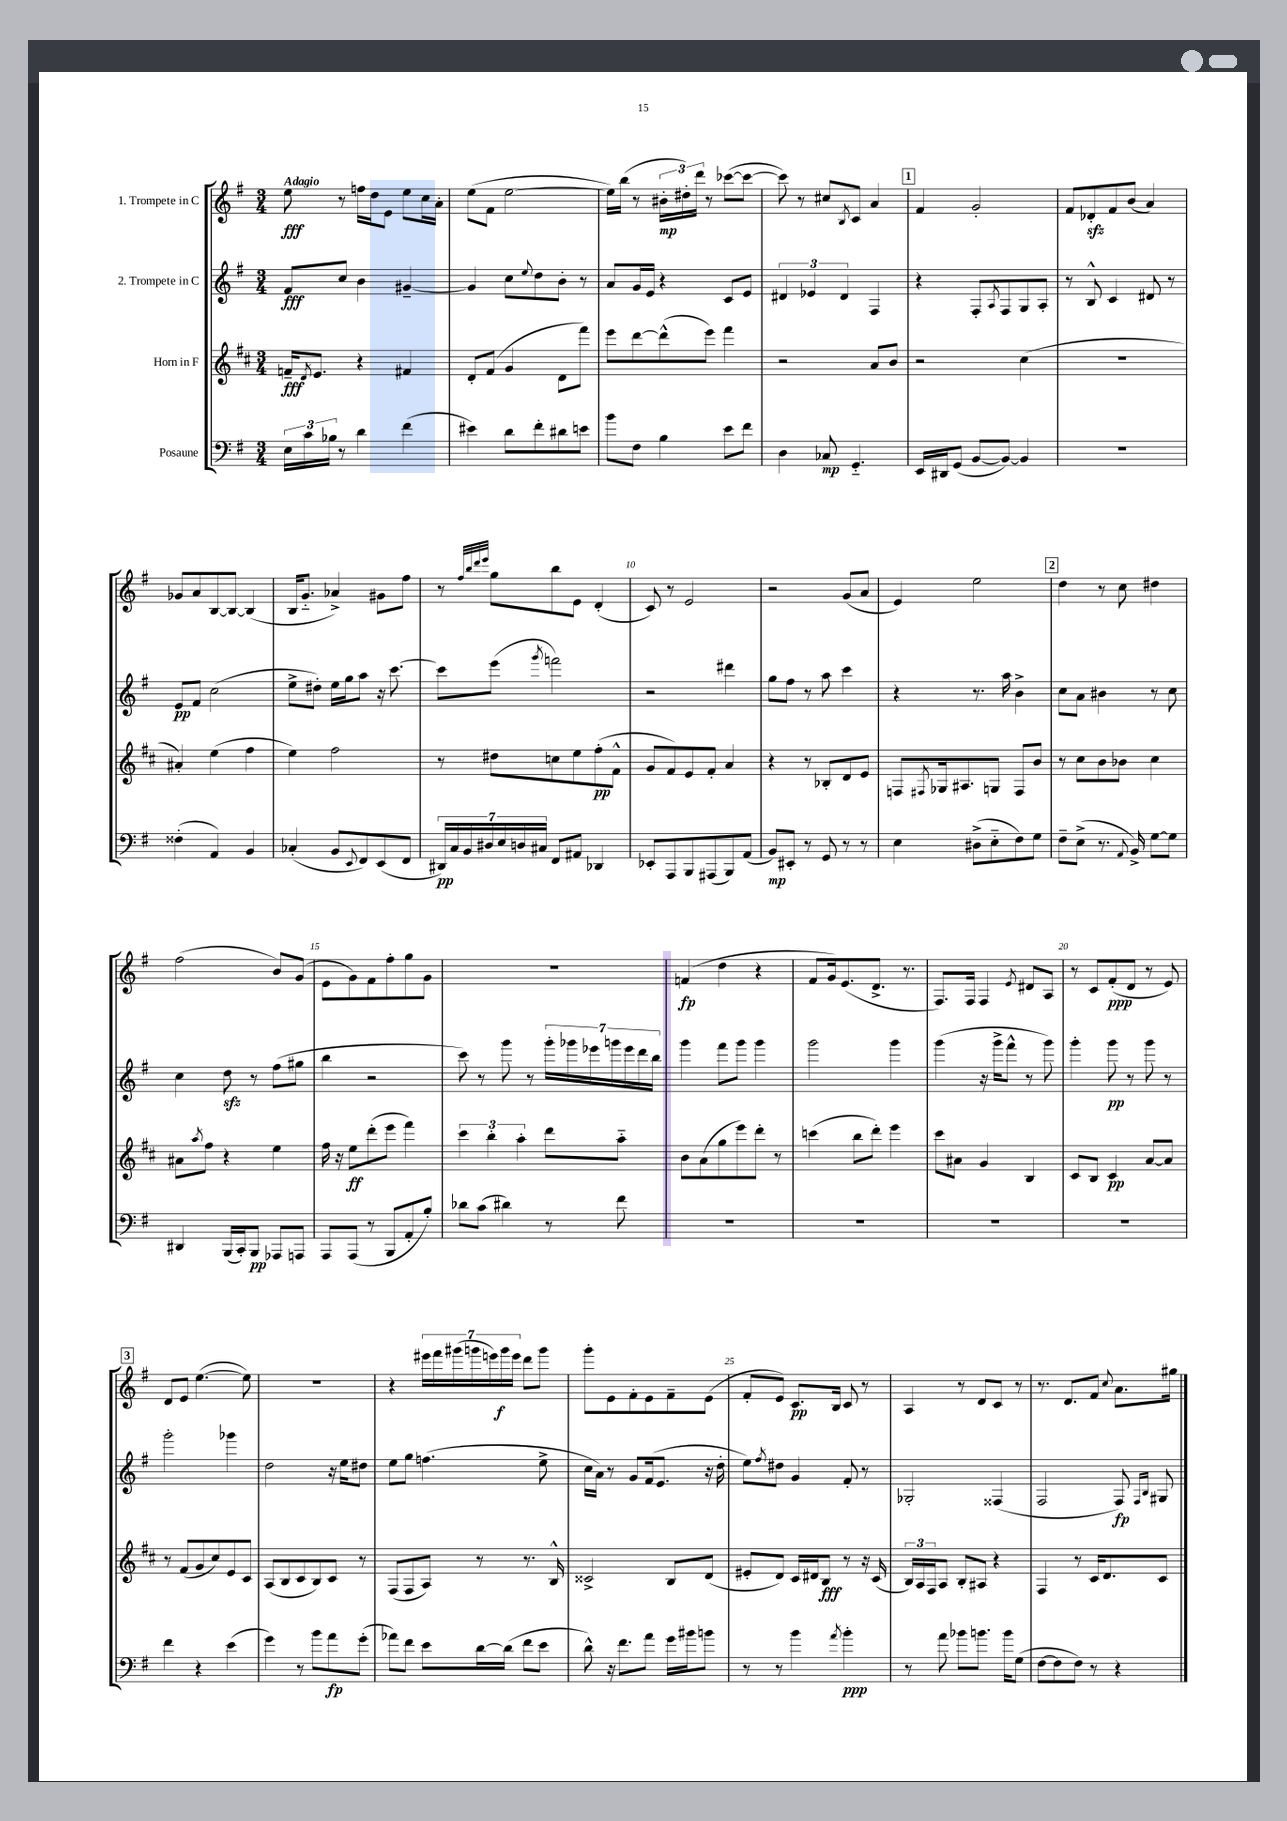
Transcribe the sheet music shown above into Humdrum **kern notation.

**kern	**dynam	**kern	**dynam	**kern	**dynam	**kern	**dynam
*part4	*part4	*part3	*part3	*part2	*part2	*part1	*part1
*staff4	*staff4	*staff3	*staff3	*staff2	*staff2	*staff1	*staff1
*I"Posaune	*	*I"Horn in F	*	*I"2. Trompete in C	*	*I"1. Trompete in C	*
*clefF4	*	*clefG2	*	*clefG2	*	*clefG2	*
*k[f#]	*	*k[f#c#]	*	*k[f#]	*	*k[f#]	*
*M3/4	*	*M3/4	*	*M3/4	*	*M3/4	*
=1	=1	=1	=1	=1	=1	=1	=1
!	!	!	!	!	!	!LO:TX:a:B:t=Adagio	!
24E\LL	.	16fn~/KL	fff	8f#/L	fff	8ee\	fff
24c\	.	.	.	.	.	.	.
.	.	8qd/	.	.	.	.	.
.	.	8.e/J	.	.	.	.	.
24B-X\JJ	.	.	.	.	.	.	.
8r	.	.	.	8cc/J	.	8r	.
4d\	.	4r	.	4b\	.	16ffn\LL	.
.	.	.	.	.	.	16dd\J	.
.	.	.	.	.	.	8e\J	.
(4f#\	.	4f#X/	.	[4g#X~/	.	8ee\L	.
.	.	.	.	.	.	16cc\L	.
.	.	.	.	.	.	16a'\JJ	.
=2	=2	=2	=2	=2	=2	=2	=2
4e#X\)	.	8d'/L	.	4g#/]	.	(8ee\L	.
.	.	(8f#/J	.	.	.	8f#\J	.
8d\L	.	4g/	.	8cc\L	.	[2ee\	.
.	.	.	.	8qqee/	.	.	.
8f#'\	.	.	.	8dd\	.	.	.
8d#X\	.	8d\L	.	8b'\J	.	.	.
8en\J	.	8fff#\J)	.	8r	.	.	.
=3	=3	=3	=3	=3	=3	=3	=3
8b\L	.	8eee\L	.	8a/L	.	16ee\LL])	.
.	.	.	.	.	.	(16bb\JJ	.
8F#\J	.	[8ddd\	.	16g/L	.	8r	.
.	.	.	.	16e/JJ	.	.	.
4B\	.	(8ddd^^\]	.	4r	.	24b#X'\LL	mp
.	.	.	.	.	.	24dd#X'\)	.
.	.	.	.	.	.	24ddd\JJ	.
.	.	8eee\J)	.	.	.	8r	.
8e\L	.	4fff#\	.	8c/L	.	([8ccc-X\L	.
8f#\J	.	.	.	8e/J	.	8ccc-\J_	.
=4	=4	=4	=4	=4	=4	=4	=4
4D\	.	2r	.	6d#X/	.	8ccc-\])	.
.	.	.	.	.	.	8r	.
.	.	.	.	6e-X/	.	.	.
8C-X/	mp	.	.	.	.	8cc#X/L	.
.	.	.	.	6d#/	.	.	.
.	.	.	.	.	.	8qB/	.
4.GG/	.	.	.	.	.	8c/J	.
.	.	8a/L	.	4F#/	.	4a/	.
.	.	8b/J	.	.	.	.	.
!!LO:REH:place=s1:t=1
=5	=5	=5	=5	=5	=5	=5	=5
16EE/LL	.	2r	.	4r	.	4f#/	.
16DD#X/J	.	.	.	.	.	.	.
(8GG/J	.	.	.	.	.	.	.
[8BB/L	.	.	.	8F#'/L	.	2g'/	.
.	.	.	.	8qA/	.	.	.
8BB/J_)	.	.	.	8F#/	.	.	.
4BB/]	.	(4cc#\	.	8G/	.	.	.
.	.	.	.	8A'/J	.	.	.
=6	=6	=6	=6	=6	=6	=6	=6
2.r	.	2.r	.	8r	.	8f#/L	.
.	.	.	.	8B^^/	.	8d-Xzz'/	.
.	.	.	.	4c/	.	8f#/	.
.	.	.	.	.	.	(8b/J	.
.	.	.	.	8d#X/	.	4a/)	.
.	.	.	.	8r	.	.	.
!!LO:LB:g=z
=7	=7	=7	=7	=7	=7	=7	=7
(4F##X'\	.	4a#X'/)	.	8e/L	pp	8g-X/L	.
.	.	.	.	8f#/J	.	8a/	.
4AA/)	.	(4ee\	.	(2cc\	.	[8B/	.
.	.	.	.	.	.	8B/J_	.
4BB/	.	4ff#\	.	.	.	(4B/]	.
=8	=8	=8	=8	=8	=8	=8	=8
(4C-X'/	.	4ee\)	.	8ee^\L	.	16B/KL	.
.	.	.	.	.	.	8.g/J	.
.	.	.	.	8dd#X'\J)	.	.	.
8BB/L	.	2ff#\	.	16ee\LL	.	4a-X^/)	.
.	.	.	.	16gg\J	.	.	.
8qqEE/	.	.	.	.	.	.	.
8FF#/)	.	.	.	8aa\J	.	.	.
(8EE/	.	.	.	16r	.	8g#X\L	.
.	.	.	.	[8.ccc\	.	.	.
8FF#/J	.	.	.	.	.	8ff#\J	.
=9	=9	=9	=9	=9	=9	=9	=9
28DD#X/LL)	pp	8r	.	8ccc\L]	.	8r	.
28C/	.	.	.	.	.	.	.
28BB/	.	.	.	.	.	.	.
28D#X/	.	.	.	.	.	.	.
.	.	.	.	.	.	32qqff#/LLL	.
.	.	.	.	.	.	32qqbb/	.
.	.	.	.	.	.	32qqddd/	.
.	.	.	.	.	.	32qqeee/JJJ	.
.	.	8dd#X\L	.	(8eee\J	.	8gg\L	.
28E/	.	.	.	.	.	.	.
28Dn/	.	.	.	.	.	.	.
28C#X/JJ	.	.	.	.	.	.	.
.	.	.	.	8qggg/	.	.	.
8FF#/L	.	8ccn\	.	2fffn\)	.	8bb\	.
8AA#X/J	.	8ee\	.	.	.	8e\J	.
4DD-X/	.	(8ff#'\	pp	.	.	(4d'/	.
.	.	8f#^^\J	.	.	.	.	.
=10	=10	=10	=10	=10	=10	=10	=10
8EE-X'/L	.	8g/L	.	2r	.	8c/)	.
8AAA/	.	8f#/)	.	.	.	8r	.
8BBB/	.	8e/	.	.	.	2e/	.
(8AAA#X/	.	8f#'/J	.	.	.	.	.
8BBB/)	.	4a/	.	4ddd#X\	.	.	.
(8AA/J	.	.	.	.	.	.	.
=11	=11	=11	=11	=11	=11	=11	=11
8BB/L)	mp	4r	.	8gg\L	.	2r	.
8EE#X'/J	.	.	.	8ff#\J	.	.	.
8r	.	8r	.	8r	.	.	.
8GG/	.	8B-X'/L	.	8aa\	.	.	.
8r	.	8d/	.	4ccc\	.	(8g/L	.
8r	.	8e/J	.	.	.	8a/J	.
=12	=12	=12	=12	=12	=12	=12	=12
4E\	.	8Fn/L	.	4r	.	4e/)	.
.	.	8qF#X/	.	.	.	.	.
.	.	16G-X/k	.	.	.	.	.
.	.	8.A#X/	.	.	.	.	.
(8D#X^\L	.	.	.	8.r	.	2ee\	.
8E\	.	8Gn/J	.	.	.	.	.
.	.	.	.	16aa\	.	.	.
8F#\)	.	8F#/L	.	4b^\	.	.	.
8G\J	.	8b/J	.	.	.	.	.
!!LO:REH:place=s1:t=2
=13	=13	=13	=13	=13	=13	=13	=13
8F#~\L	.	8r	.	8cc\L	.	4dd\	.
(8E^\J	.	8cc#\L	.	8a\J	.	.	.
8.r	.	8b\	.	4b#X\	.	8r	.
.	.	8b-X\J	.	.	.	8cc\	.
8qqAA/	.	.	.	.	.	.	.
16BB^/)	.	.	.	.	.	.	.
[8G\L	.	4cc#\	.	8r	.	4dd#X\	.
8G\J]	.	.	.	8cc\	.	.	.
!!LO:LB:g=z
=14	=14	=14	=14	=14	=14	=14	=14
4DD#X/	.	8a#X\L	.	4cc\	.	(2ff#\	.
.	.	8qaa/	.	.	.	.	.
.	.	8ff#\J	.	.	.	.	.
(16BBB/LL	.	4r	.	8ddzz\	.	.	.
16CC'/J)	.	.	.	.	.	.	.
8BBB/J	pp	.	.	8r	.	.	.
8AAA-X/L	.	4ee\	.	(8ff#\L	.	8b/L)	.
8AAAn/J	.	.	.	8gg#X\J	.	(8g/J	.
=15	=15	=15	=15	=15	=15	=15	=15
8AAA/L	.	16ff#\	.	4bb\	.	8e\L	.
.	.	16r	.	.	.	.	.
(8AAA/J	.	8ee\L	ff	.	.	8g\)	.
8r	.	(8ddd'\	.	2r	.	8f#\	.
8BBB/L	.	8eee\J	.	.	.	8ff#'\	.
8AA'/	.	4fff#\)	.	.	.	8gg\	.
8B'/J)	.	.	.	.	.	8g\J	.
=16	=16	=16	=16	=16	=16	=16	=16
8d-X\L	.	6ccc#\	.	8ccc\)	.	2.r	.
(8c\J	.	.	.	8r	.	.	.
.	.	6bb'\	.	.	.	.	.
4d#X\)	.	.	.	8ggg\	.	.	.
.	.	6aa'\	.	.	.	.	.
.	.	.	.	8r	.	.	.
8r	.	8ddd\L	.	28ggg'\LL	.	.	.
.	.	.	.	28ggg-X\	.	.	.
.	.	.	.	28eee-X\	.	.	.
.	.	.	.	28gggn\	.	.	.
8f#\	.	8aa\J	.	.	.	.	.
.	.	.	.	28eee-\	.	.	.
.	.	.	.	28ddd\	.	.	.
.	.	.	.	28bb\JJ	.	.	.
=17	=17	=17	=17	=17	=17	=17	=17
2.r	.	8b\L	.	4ggg\	.	(4fn/	fp
.	.	(8a\	.	.	.	.	.
.	.	8gg\	.	8fff#\L	.	4dd\	.
.	.	8eee\)	.	8ggg\J	.	.	.
.	.	8ddd'\J	.	4ggg\	.	4r	.
.	.	8r	.	.	.	.	.
=18	=18	=18	=18	=18	=18	=18	=18
2.r	.	(4cccn\	.	2ggg\	.	8f#/L	.
.	.	.	.	.	.	16g/k)	.
.	.	.	.	.	.	(8.e/	.
.	.	8bb\L	.	.	.	.	.
.	.	8ddd'\J)	.	.	.	8.d^/J	.
.	.	4eee\	.	4ggg\	.	.	.
.	.	.	.	.	.	8.r	.
=19	=19	=19	=19	=19	=19	=19	=19
2.r	.	8ccc#\L	.	(4ggg\	.	8.F#/L)	.
.	.	8a#X\J	.	.	.	.	.
.	.	.	.	.	.	16F#/Jk	.
.	.	4g/	.	16r	.	4F#/	.
.	.	.	.	16ggg^\KL	.	.	.
.	.	.	.	8fff#^^\J	.	.	.
.	.	.	.	.	.	8qe/	.
.	.	4B/	.	8r	.	8d#X/L	.
.	.	.	.	8ggg\)	.	8A/J	.
=20	=20	=20	=20	=20	=20	=20	=20
2.r	.	8c#/L	.	4ggg'\	.	8r	.
.	.	8B/J	.	.	.	8c/L	.
.	.	4c#/	pp	8ggg\	pp	(8f#'/	ppp
.	.	.	.	8r	.	8d/J	.
.	.	[8a/L	.	8ggg\	.	8r	.
.	.	8a/J]	.	8r	.	8e/)	.
!!LO:LB:g=z
!!LO:REH:place=s1:t=3
=21	=21	=21	=21	=21	=21	=21	=21
4f#\	.	8r	.	2ggg'\	.	8d/L	.
.	.	(8f#/L	.	.	.	8e/J	.
4r	.	8g/	.	.	.	([4.ee\	.
.	.	8cc#/)	.	.	.	.	.
(4e\	.	8e/	.	4ggg-X\	.	.	.
.	.	8c#/J	.	.	.	8ee\])	.
=22	=22	=22	=22	=22	=22	=22	=22
4g\)	.	(8A/L	.	2dd\	.	2.r	.
.	.	8B/	.	.	.	.	.
8r	.	8c#/	.	.	.	.	.
8b\L	.	8B/)	.	.	.	.	.
8a\	fp	8c#/J	.	16r	.	.	.
.	.	.	.	16ee\KL	.	.	.
(8g'\J	.	8r	.	8dd#X\J	.	.	.
=23	=23	=23	=23	=23	=23	=23	=23
8a-X\L)	.	(8F#/L	.	8ee\L	.	4r	.
8f#\J	.	8F#/	.	8gg\J	.	.	.
8e\L	.	8A/J)	.	(4.ffn\	.	28eee#X\LL	.
.	.	.	.	.	.	28fff#\	.
.	.	.	.	.	.	(28ggg#X\	.
.	.	.	.	.	.	28gggn\	.
[16d\L	.	8r	.	.	.	.	.
.	.	.	.	.	.	28eeen\)	.
.	.	.	.	.	.	28ggg\	f
(16d\JJ]	.	.	.	.	.	.	.
.	.	.	.	.	.	28eee\JJ	.
8f#\L	.	8.r	.	.	.	8ddd\L	.
8e\J	.	.	.	8ee^\	.	8ggg\J	.
.	.	16B^^/	.	.	.	.	.
=24	=24	=24	=24	=24	=24	=24	=24
8d^^\)	.	2c##X^/	.	16cc\LL	.	8ggg'\L	.
.	.	.	.	16a\JJ)	.	.	.
16r	.	.	.	8r	.	8e\	.
8.f#\L	.	.	.	.	.	.	.
.	.	.	.	8g/L	.	8f#'\	.
8a\J	.	.	.	(16f#/k	.	8e\	.
.	.	.	.	8.e/J	.	.	.
16g\LL	.	8B/L	.	.	.	8f#~\	.
16b#X\J	.	.	.	.	.	.	.
8bn\J	.	(8d/J	.	16r	.	(8e\J	.
.	.	.	.	16dd'\	.	.	.
=25	=25	=25	=25	=25	=25	=25	=25
8r	.	8e#X'/L	.	8ee\L)	.	8f#'/L	.
.	.	.	.	8qff#/	.	.	.
8r	.	8d/J)	.	8dd#X\J	.	8e/J)	.
4b\	.	16c#/LL	.	4g/	.	8.c/L	pp
.	.	16d#X/J	.	.	.	.	.
.	.	8B/J	fff	.	.	.	.
.	.	.	.	.	.	16B/Jk	.
8qa/	.	.	.	.	.	.	.
4b'\	ppp	8r	.	8f#'/	.	8c/	.
.	.	16r	.	8r	.	8r	.
.	.	(16c#/	.	.	.	.	.
=26	=26	=26	=26	=26	=26	=26	=26
8r	.	24B/LL)	.	2G-X'/	.	4A/	.
.	.	24A/	.	.	.	.	.
.	.	24F#/J	.	.	.	.	.
8a\	.	8A/J	.	.	.	.	.
8b-X\L	.	8B'/L	.	.	.	8r	.
8.bn\J	.	8A#X/J	.	.	.	8d/L	.
.	.	4r	.	(4F##X/	.	8c/J	.
16b\KL	.	.	.	.	.	.	.
(8G\J	.	.	.	.	.	8r	.
=27	=27	=27	=27	=27	=27	=27	=27
[8F#\L	.	4F#/	.	2F#/	.	8.r	.
8F#\]	.	.	.	.	.	.	.
.	.	.	.	.	.	8.d/L	.
8F#\J)	.	8r	.	.	.	.	.
8r	.	16c#/KL	.	.	.	8f#/J	.
.	.	8.d/	.	.	.	.	.
.	.	.	.	.	.	8qqcc/	.
4r	.	.	.	8F#/)	fp	8.a\L	.
.	.	.	.	16qqF#/LL	.	.	.
.	.	.	.	16qqB/JJ	.	.	.
.	.	8c#/J	.	8G#X/	.	.	.
.	.	.	.	.	.	16gg#X\Jk	.
==	==	==	==	==	==	==	==
*-	*-	*-	*-	*-	*-	*-	*-
